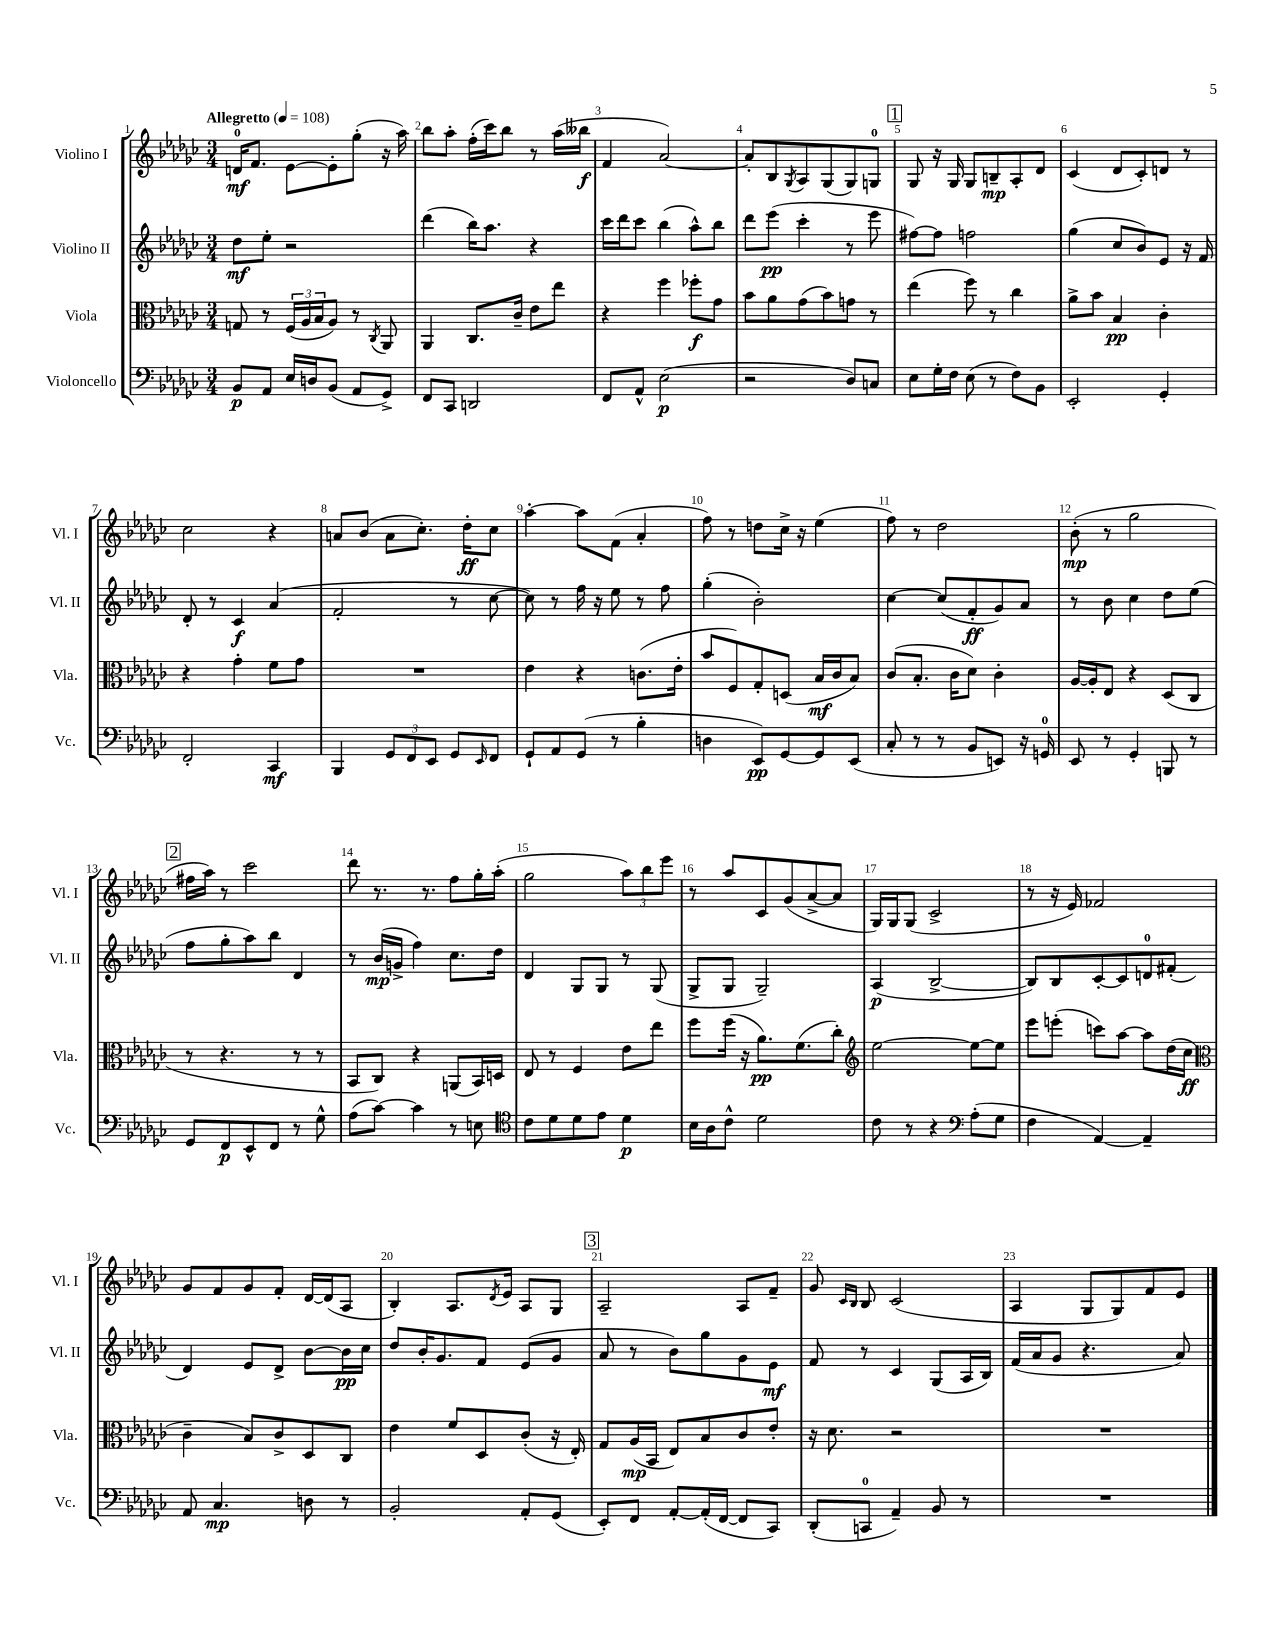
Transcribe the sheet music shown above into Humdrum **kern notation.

**kern	**kern	**kern	**kern
*staff4	*staff3	*staff2	*staff1
*clefF4	*clefC3	*clefG2	*clefG2
*k[b-e-a-d-g-c-]	*k[b-e-a-d-g-c-]	*k[b-e-a-d-g-c-]	*k[b-e-a-d-g-c-]
*M3/4	*M3/4	*M3/4	*M3/4
*MM108	*MM108	*MM108	*MM108
8BB-	8G	8dd-	16d
.	.	.	8.f
8AA-	8r	8ee-'	.
16E-	(24F	2r	[8e-
.	24A-	.	.
16D	.	.	.
.	24B-	.	.
(8BB-	8A-)	.	8e-']
8AA-	8r	.	(8gg-'
.	8qC-	.	.
8GG-^)	8AA-	.	16r
.	.	.	16aa-)
=	=	=	=
8FF	4AA-	(4ddd-	8bb-
8CC-	.	.	8aa-'
2DD	8.C-	16bb-)	(16ff'
.	.	8.aa-	16ccc-)
.	.	.	8bb-
.	16c-~	.	.
.	8e-	4r	8r
.	8ee-	.	(16aa-
.	.	.	16bb--
=	=	=	=
8FF	4r	16ccc-	4f
.	.	16ddd-	.
8AA-^^	.	8ccc-	.
(2E-	4ff	(4bb-	[2a-)
.	8ff-'	8aa-^^)	.
.	8g-	8bb-	.
=	=	=	=
2r	8b-	8ddd-	8a-']
.	8a-	(8eee-	8B-
.	.	.	8qG-
.	(8g-	4ccc-'	8A-
.	8b-)	.	(8G-
8D-)	8g	8r	8G-)
8C	8r	8eee-	8G
=	=	=	=
8E-	(4ee-	[8ff#)	8G-
16G-'	.	8ff#]	16r
16F	.	.	16G-
(8E-	8ff)	2ff	8G-
8r	8r	.	8B~
8F)	4cc-	.	8A-'
8BB-	.	.	8d-
=	=	=	=
2EE-'	8a-^	(4gg-	(4c-
.	8b-	.	.
.	4B-	8cc-	8d-
.	.	8b-)	8c-')
4GG-'	4c-'	8e-	8d
.	.	16r	8r
.	.	16f	.
=	=	=	=
2FF'	4r	8d-'	2cc-
.	.	8r	.
.	4g-'	4c-	.
4CC-	8f	(4a-	4r
.	8g-	.	.
=	=	=	=
4BBB-	2.r	2f'	8a
.	.	.	(8b-
12GG-	.	.	8a
12FF	.	.	.
.	.	.	8.cc-')
12EE-	.	.	.
8GG-	.	8r	.
.	.	.	16dd-'
16qqEE-	.	.	.
8FF	.	[8cc-	8cc-
=	=	=	=
8GG-`	4e-	8cc-])	[4aa-'
8AA-	.	8r	.
(8GG-	4r	16ff	8aa-]
.	.	16r	.
8r	.	8ee-	(8f
4B-'	(8.c	8r	4a-'
.	.	8ff	.
.	16e-'	.	.
=	=	=	=
4D	8b-	(4gg-'	8ff)
.	8F)	.	8r
8EE-)	8G-'	2b-')	8dd
[8GG-	(8D	.	16cc-^
.	.	.	16r
8GG-]	16B-	.	(4ee-
.	16c-	.	.
(8EE-	8B-)	.	.
=	=	=	=
8C-'	(8c-	[4cc-	8ff)
8r	8.B-'	.	8r
8r	.	(8cc-]	2dd-
.	16c-	.	.
8BB-	8d-)	8f'	.
8EE)	4c-'	8g-)	.
16r	.	8a-	.
16GG	.	.	.
=	=	=	=
8EE-	[16A-	8r	(8b-'
.	16A-']	.	.
8r	8E-	8b-	8r
4GG-'	4r	4cc-	2gg-
8BBB	(8D-	8dd-	.
8r	8C-	(8ee-	.
=	=	=	=
8GG-	8r	8ff	16ff#
.	.	.	16aa-)
8FF	4.r	8gg-'	8r
8EE-^^	.	8aa-)	2ccc-
8FF	.	8bb-	.
8r	8r	4d-	.
8G-^^	8r	.	.
=	=	=	=
(8A-	8BB-	8r	8ddd-
[8c-)	8C-)	(16b-	8.r
.	.	16g^	.
4c-]	4r	4ff)	.
.	.	.	8.r
8r	(8AA	8.cc-	8ff
8E	16BB-)	.	16gg-'
.	16D	16dd-	(16aa-'
=	=	=	=
*clefC4	*	*	*
8c-	8E-	4d-	2gg-
8d-	8r	.	.
8d-	4F	8G-	.
8e-	.	8G-	.
4d-	8e-	8r	12aa-)
.	.	.	12bb-
.	8ee-	(8G-	.
.	.	.	12eee-
=	=	=	=
16B-	8ff	8G-^	8r
16A-	.	.	.
8c-^^	(16ff	8G-	8aa-
.	16r	.	.
2d-	8.a-)	2G-~)	8c-
.	.	.	(8g-
.	(8.f	.	.
.	.	.	[8a-^
.	8cc-')	.	8a-]
=	=	=	=
*	*clefG2	*	*
8c-	[2ee-	(4A-	16G-)
.	.	.	16G-
8r	.	.	(8G-
4r	.	[2B-^	2c-^
*clefF4	*	*	*
(8A-'	8ee-_	.	.
8G-	8ee-]	.	.
=	=	=	=
4F	8eee-	8B-])	8r
.	(8eee'	8B-	16r
.	.	.	16e-)
[4AA-)	8ccc)	[8c-'	2f-
.	[8aa-	8c-]	.
4AA-~]	8aa-]	8d	.
.	(16dd-	(8f#'	.
.	16cc-	.	.
=	=	=	=
*	*clefC3	*	*
8AA-	4c-~	4d-)	8g-
4.C-	.	.	8f
.	8B-)	8e-	8g-
.	8c-^	8d-^	8f'
8D	8D-	[8b-	[16d-
.	.	.	(16d-]
8r	8C-	16b-]	8A-
.	.	16cc-	.
=	=	=	=
2BB-'	4e-	8dd-	4B-')
.	.	16b-'	.
.	.	8.g-	.
.	8f	.	8.A-
.	8D-	8f	.
.	.	.	8qd-
.	.	.	16e-
8AA-'	(8c-'	(8e-	8A-
(8GG-	16r	8g-	8G-
.	16E-')	.	.
=	=	=	=
8EE-')	8G-	8a-	2A-~
8FF	(16A-	8r	.
.	16BB-	.	.
[8AA-'	8E-)	8b-)	.
(16AA-']	8B-	8gg-	.
[16FF	.	.	.
8FF]	8c-	8g-	8A-
8CC-)	8e-'	8e-	8f~
=	=	=	=
(8DD-'	16r	8f	8g-
.	8.d-	.	.
.	.	.	16qqc-
.	.	.	16qqB-
8CC	.	8r	8B-
4AA-~)	2r	4c-	(2c-
8BB-	.	(8G-	.
8r	.	16A-	.
.	.	16B-)	.
=	=	=	=
2.r	2.r	(16f	4A-
.	.	16a-	.
.	.	8g-	.
.	.	4.r	8G-
.	.	.	8G-)
.	.	.	8f
.	.	8a-)	8e-
==	==	==	==
*-	*-	*-	*-
